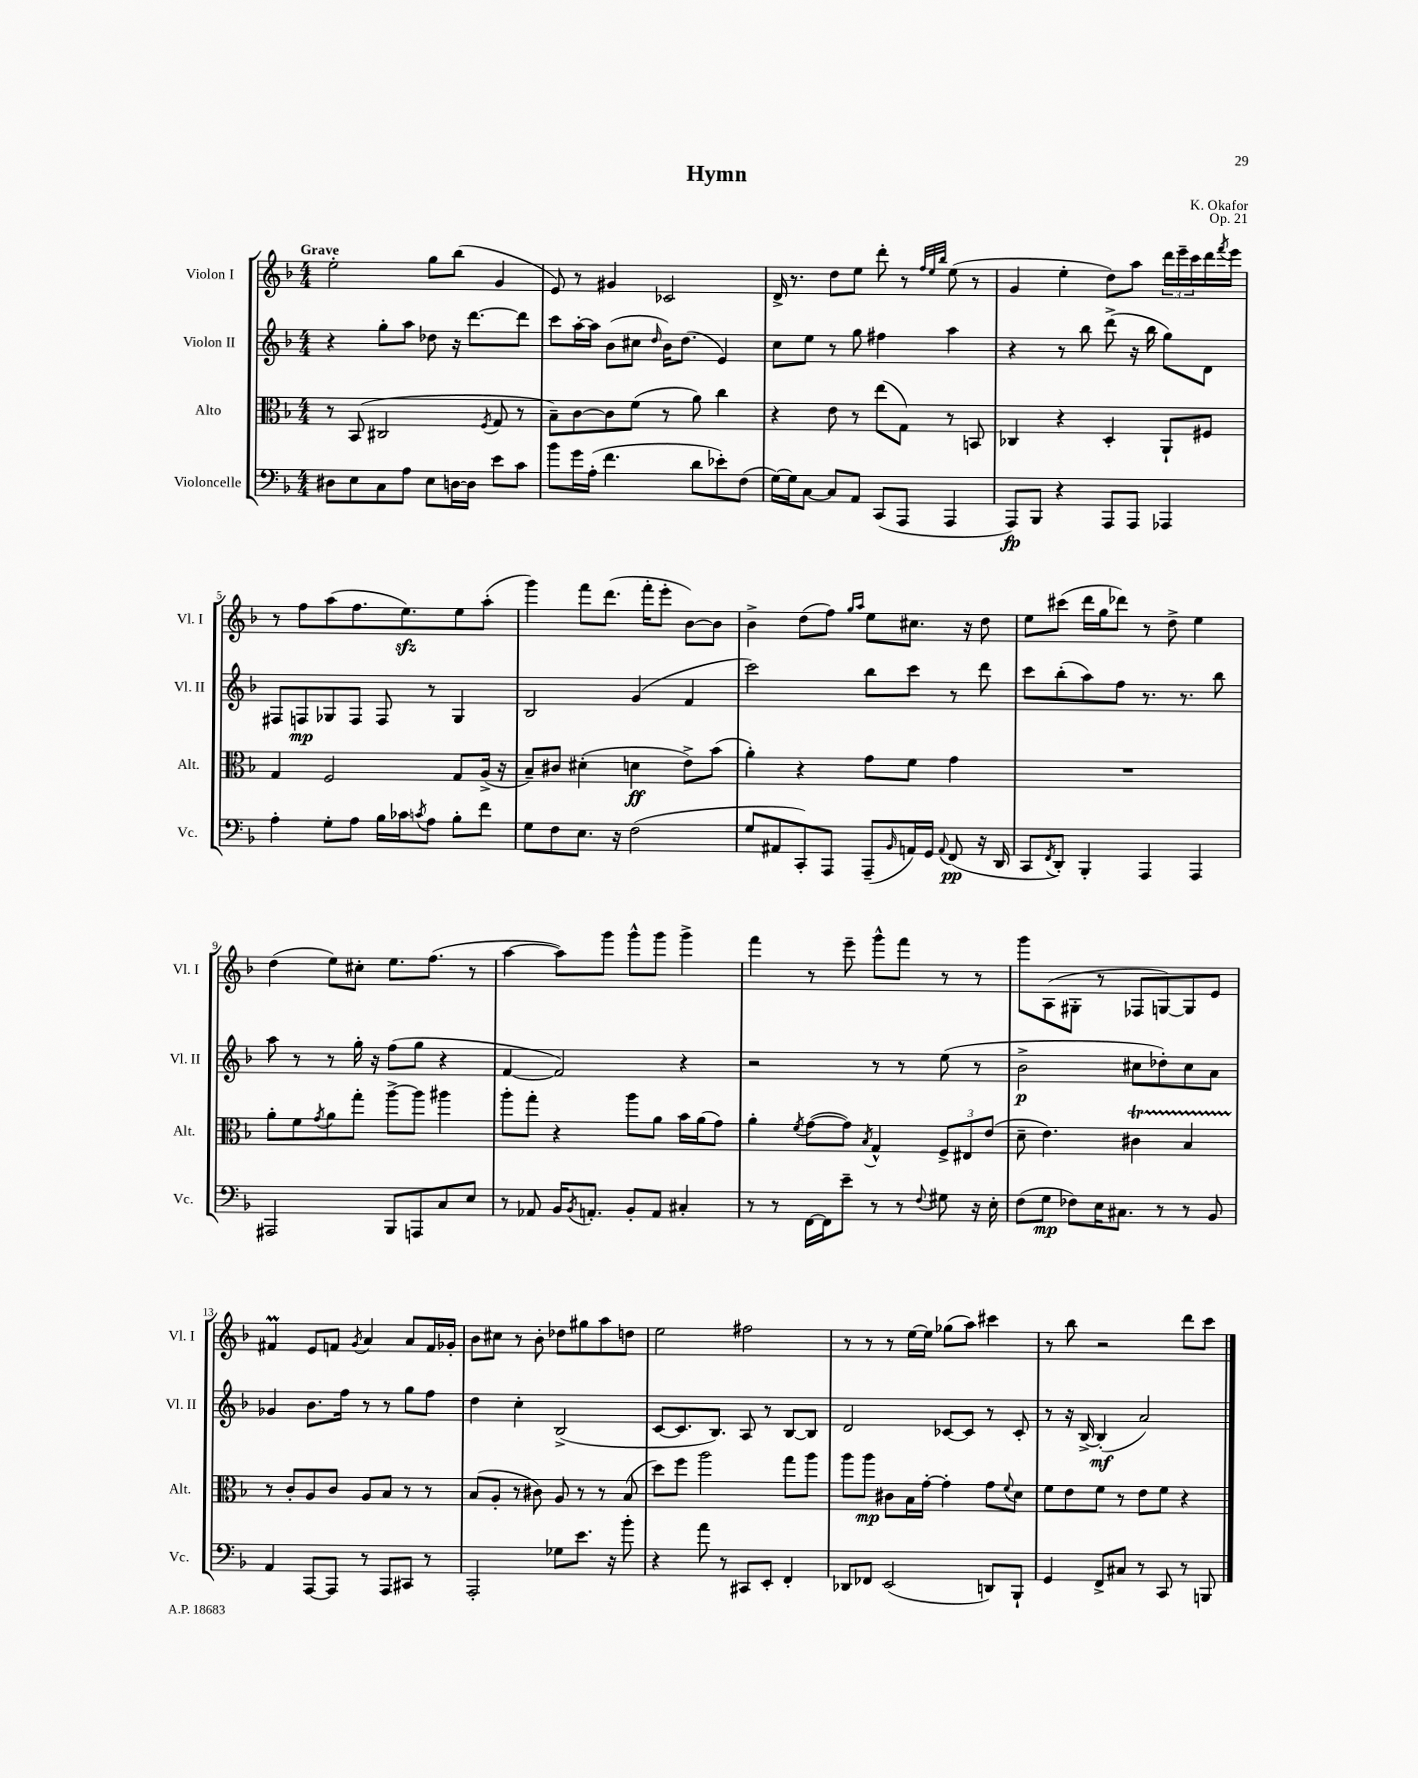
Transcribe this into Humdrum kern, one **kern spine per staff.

**kern	**kern	**kern	**kern
*staff4	*staff3	*staff2	*staff1
*clefF4	*clefC3	*clefG2	*clefG2
*k[b-]	*k[b-]	*k[b-]	*k[b-]
*M4/4	*M4/4	*M4/4	*M4/4
8D#	8r	4r	2ee'
8E	(8BB-	.	.
8C	2C#	8gg'	.
8A	.	8aa	.
8E	.	8dd-	8gg
[16D	.	16r	(8bb-
16D]	.	[8.ddd	.
.	8qF	.	.
8e	8G	.	4g
8c	8r	8ddd]	.
=	=	=	=
8b-	8B-~)	8ccc	8e)
16g	[8c	[16aa'	8r
(16A'	.	16aa]	.
4.f	8c]	(8b-	4g#
.	(8f	8cc#	.
.	.	16qqdd	.
.	8r	16b-)	2c-
.	.	(8.dd	.
8d	8a)	.	.
8e-')	4cc	4e)	.
(8F	.	.	.
=	=	=	=
[16G)	4r	8cc	16d^
16G]	.	.	8.r
[8C	.	8ee	.
8C]	8e	8r	8dd
8AA	8r	8gg	8ee
(8CC	(8ee	4ff#	8ddd'
8AAA	8G)	.	8r
.	.	.	32qqff
.	.	.	32qqee
.	.	.	32qqbb-
4AAA	8r	4aa	(8ee
.	8BB	.	8r
=	=	=	=
8AAA)	4C-	4r	4g
8BBB-	.	.	.
4r	4r	8r	4ee'
.	.	8bb-	.
8AAA	4D'	(8ddd^	8dd)
8AAA	.	16r	8aa
.	.	16bb-	.
4AAA-	8AA`	8gg)	24ddd
.	.	.	24eee~
.	.	.	24ccc
.	8F#	8d	16ddd
.	.	.	8qfff
.	.	.	16eee
=	=	=	=
4A'	4G	8F#	8r
.	.	8F	8ff
8G'	2F	8G-	(8aa
8A	.	8F	8.ff
16B-	.	8F	.
16c-	.	.	8.ee)
8qc	.	.	.
8A	.	8r	.
8B-'	8G	4G-	8ee
8f	(16A^	.	(8aa'
.	16r	.	.
=	=	=	=
8G	8B-~)	2B-	4ggg)
8F	8c#	.	.
8.E	(4d#'	.	8fff
.	.	.	(8.ddd
16r	.	.	.
(2F	4d	(4g	.
.	.	.	16fff'
.	.	.	8eee'
.	8e^)	4f	[8b-)
.	(8b-	.	8b-]
=	=	=	=
8G	4a')	2ccc)	4b-^
8AA#	.	.	.
8CC')	4r	.	(8dd
8AAA	.	.	8ff)
.	.	.	16qqgg
.	.	.	16qqaa
(8AAA~	8g	8bb-	8ee
16qqBB-	.	.	.
16AA)	8f	8ccc	8.cc#
16GG	.	.	.
8qqAA	.	.	.
(8FF	4g	8r	.
.	.	.	16r
16r	.	8ddd	8dd
16DD	.	.	.
=	=	=	=
8CC	1r	8ccc	8ee
8qFF	.	.	.
8DD')	.	(8bb-'	(8ccc#
4BBB-'	.	8aa)	16ddd
.	.	.	16gg
.	.	8ff	8ddd-)
4AAA	.	8.r	8r
.	.	.	8dd^
.	.	8.r	.
4AAA	.	.	4ee
.	.	8bb-	.
=	=	=	=
2AAA#	8a'	8aa	(4dd
.	8f	8r	.
.	8qg	.	.
.	8a	8r	8ee)
.	8gg'	16gg'	8cc#'
.	.	16r	.
8BBB-	[8aa^	(8ff	8.ee
8AAA	8aa]	8gg	.
.	.	.	(8.ff
8C	4aa#	4r	.
8E	.	.	8r
=	=	=	=
8r	8aa'	[4f	[4aa
8AA-	8gg'	.	.
16BB-	4r	2f])	8aa])
8qBB-	.	.	.
8.AA'	.	.	.
.	.	.	8ggg
8BB-'	8aa	.	8ggg^^
8AA	8a	.	8ggg
4C#'	16b-	4r	4ggg^
.	(16a	.	.
.	8g)	.	.
=	=	=	=
8r	4a'	2r	4fff
8r	.	.	.
.	8qf	.	.
[16FF	([8g	.	8r
16FF]	.	.	.
8e~	8g])	.	8eee~
.	8qB-	.	.
8r	4G^^	8r	8ggg^^
8r	.	8r	8fff
8qqF	.	.	.
8G#	12F^	(8ee	8r
.	12E#	.	.
16r	.	8r	8r
.	(12e	.	.
16E'	.	.	.
=	=	=	=
(8F	8d~	2b-^	8ggg
8G	4.e)	.	(8A
8F-)	.	.	8G#'
16E	.	.	8r
8.C#	.	.	.
.	4c#	8cc#	8F-
8r	.	8dd-')	[8G)
8r	4B-	8cc#	8G]
8BB-	.	8a	8e
=	=	=	=
4AA	8r	4g-	4f#
.	8c'	.	.
[8AAA	8A	8.b-	8e
8AAA]	8c	.	8f
.	.	16ff	.
.	.	.	8qg
8r	8A	8r	4a
8AAA	8B-	8r	.
8CC#	8r	8gg	8a
8r	8r	8ff	16f
.	.	.	16g-'
=	=	=	=
2AAA'	(8B-	4dd	8b-
.	8A'	.	8cc#
.	8r	4cc'	8r
.	8c#)	.	8b-'
8G-	8A	(2B-^	8dd-
8.e	8r	.	8gg#
.	8r	.	8aa
16r	.	.	.
8b-'	(8B-	.	8dd
=	=	=	=
4r	8dd)	[8c	2ee
.	8ff	8.c]	.
8a	2aa	.	.
.	.	8.B-)	.
8r	.	.	.
8CC#	.	8A	2ff#
8EE'	.	8r	.
4FF'	8gg	[8B-	.
.	8aa	8B-]	.
=	=	=	=
8DD-	8aa	2d	8r
8FF-	8aa	.	8r
(2EE	8c#	.	8r
.	16B-	.	[16ee
.	[16g'	.	16ee]
.	4g']	[8c-	(8gg-
.	.	8c-]	8aa)
8DD)	8g	8r	4ccc#
.	8qqf	.	.
8BBB-`	8d	8c-'	.
=	=	=	=
4GG	8f	8r	8r
.	8e	16r	8bb-
.	.	[16B-^	.
8FF^	8f	(4B-']	2r
8C#	8r	.	.
8r	8e	2a)	.
8CC	8f	.	.
8r	4r	.	8ddd
8BBB	.	.	8ccc
==	==	==	==
*-	*-	*-	*-
